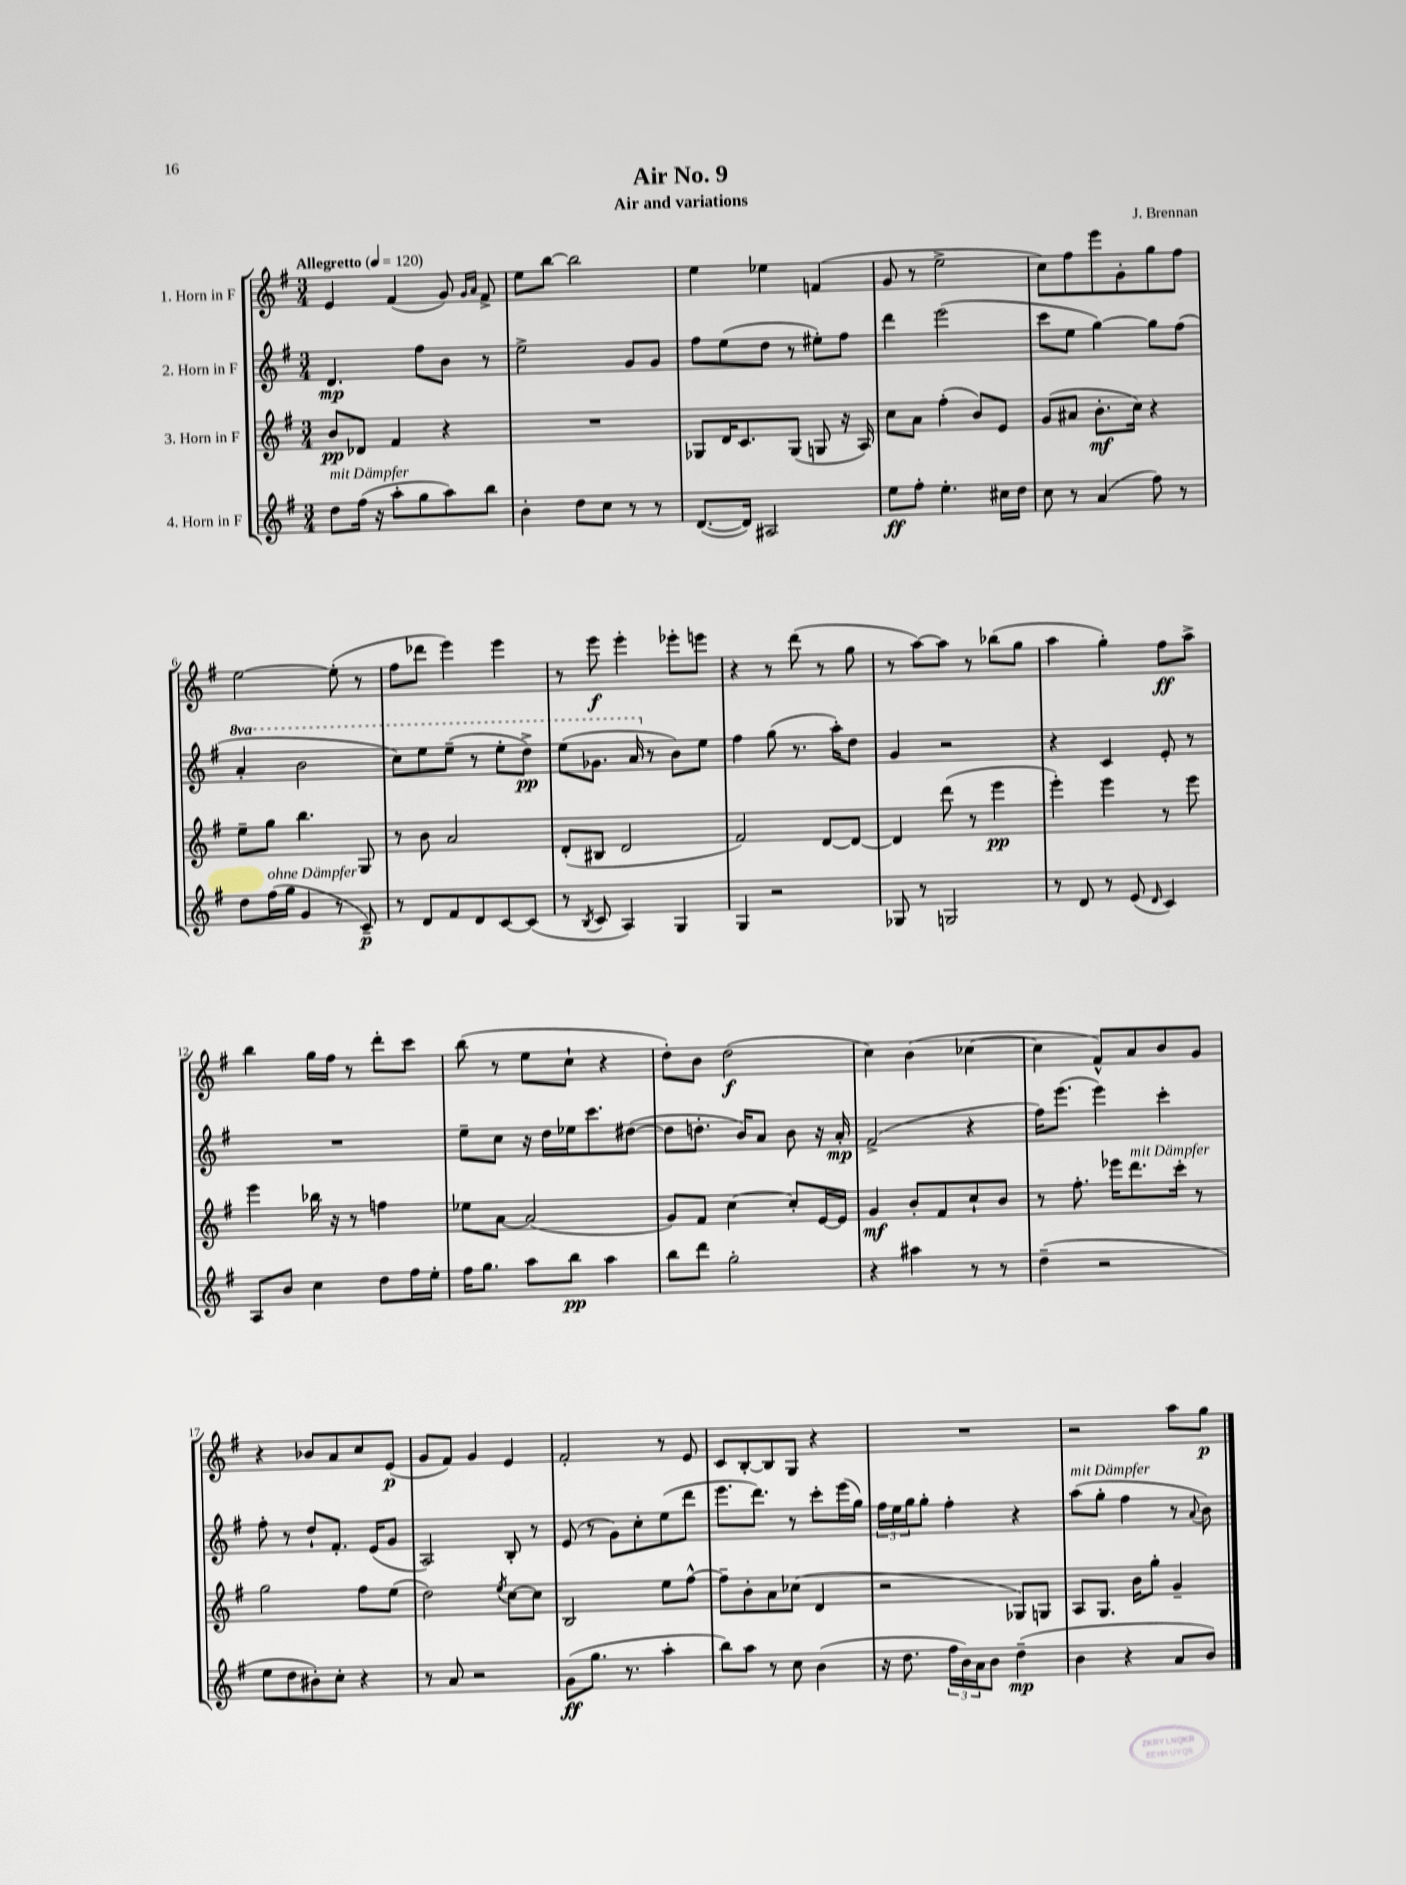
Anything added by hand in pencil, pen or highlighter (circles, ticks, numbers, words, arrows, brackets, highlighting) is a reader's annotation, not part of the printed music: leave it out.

**kern	**dynam	**kern	**dynam	**kern	**dynam	**kern	**dynam
*part4	*part4	*part3	*part3	*part2	*part2	*part1	*part1
*staff4	*staff4	*staff3	*staff3	*staff2	*staff2	*staff1	*staff1
*I"4. Horn in F	*	*I"3. Horn in F	*	*I"2. Horn in F	*	*I"1. Horn in F	*
*clefG2	*	*clefG2	*	*clefG2	*	*clefG2	*
*k[f#]	*	*k[f#]	*	*k[f#]	*	*k[f#]	*
*M3/4	*	*M3/4	*	*M3/4	*	*M3/4	*
*MM120	*	*MM120	*	*MM120	*	*MM120	*
=1	=1	=1	=1	=1	=1	=1	=1
!	!	!	!	!	!	!LO:TX:a:B:t=Allegretto	!
!LO:TX:a:i:t=mit Dämpfer	!	!	!	!	!	!	!
8dd\L	.	8b/L	pp	4.d/	mp	4e/	.
(16ff#\Jk	.	8d-X/J	.	.	.	.	.
16r	.	.	.	.	.	.	.
8aa'\L	.	4f#/	.	.	.	(4f#/	.
8gg\	.	.	.	8ff#\L	.	.	.
8aa\)	.	4r	.	8b\J	.	8g/)	.
.	.	.	.	.	.	16qqg/LL	.
.	.	.	.	.	.	16qqa/JJ	.
8bb\J	.	.	.	8r	.	8f#^/	.
=2	=2	=2	=2	=2	=2	=2	=2
4b'\	.	2.r	.	2ee^\	.	8ee\L	.
.	.	.	.	.	.	[8bb\J	.
8dd\L	.	.	.	.	.	2bb\]	.
8cc\J	.	.	.	.	.	.	.
8r	.	.	.	8g/L	.	.	.
8r	.	.	.	8g/J	.	.	.
=3	=3	=3	=3	=3	=3	=3	=3
([8.d/L	.	8G-X/L	.	8ff#\L	.	4ee\	.
.	.	16d/K	.	(8ee\	.	.	.
16d/Jk])	.	8.c/	.	.	.	.	.
2A#X/	.	.	.	8dd\J	.	4ee-X\	.
.	.	(8G-/J	.	8r	.	.	.
.	.	8Gn/	.	8ee#X'\L)	.	(4fn/	.
.	.	16r	.	8ff#\J	.	.	.
.	.	16A/)	.	.	.	.	.
=4	=4	=4	=4	=4	=4	=4	=4
8ee\L	ff	8cc\L	.	4ddd\	.	8g/	.
8ff#'\J	.	8a\J	.	.	.	8r	.
4.ee'\	.	(4ff#'\	.	(2eee\	.	2ee^\	.
.	.	8b/L)	.	.	.	.	.
16cc#X\LL	.	8e/J	.	.	.	.	.
16dd\JJ	.	.	.	.	.	.	.
=5	=5	=5	=5	=5	=5	=5	=5
8cc\	.	(8g/L	.	8ccc\L	.	8cc\L)	.
8r	.	8a#X/J	.	8ee\J	.	8ff#\	.
(4a/	.	8.b'\L	mf	[4gg\)	.	8eee\	.
.	.	.	.	.	.	8g'\	.
.	.	16cc\Jk)	.	.	.	.	.
8ff#\)	.	4r	.	8gg\L]	.	8gg\	.
8r	.	.	.	(8ff#\J	.	8ff#\J	.
!!LO:LB:g=z
=6	=6	=6	=6	=6	=6	=6	=6
*	*	*	*	*8va	*	*	*
8dd\L	.	8ee~\L	.	4aa'/	.	[2ee\	.
!LO:TX:a:i:t=ohne Dämpfer	!	!	!	!	!	!	!
(16ff#\L	.	8gg\J	.	.	.	.	.
16gg\JJ	.	.	.	.	.	.	.
4g/	.	4.bb\	.	2bb\	.	.	.
8r	.	.	.	.	.	(8ee'\]	.
8c~/)	p	8G/	.	.	.	8r	.
=7	=7	=7	=7	=7	=7	=7	=7
8r	.	8r	.	8ccc\L)	.	8ff#\L	.
8d/L	.	8b\	.	8eee\	.	8ddd-X\J	.
8f#/	.	2a/	.	(8eee~\J	.	4eee\)	.
8d/	.	.	.	8r	.	.	.
[8c/	.	.	.	8eee'\L	.	4eee\	.
(8c/J]	.	.	.	8ddd^\J)	pp	.	.
=8	=8	=8	=8	=8	=8	=8	=8
8r	.	(8d'/L	.	(8eee\L	.	8r	.
8qB/	.	.	.	.	.	.	.
8c/	.	8B#X/J	.	8.gg-X\J	.	8eee\	f
4A/)	.	2d/	.	.	.	4eee'\	.
.	.	.	.	16aa/	.	.	.
*	*	*	*	*X8va	*	*	*
.	.	.	.	8r	.	.	.
4G/	.	.	.	8b\L)	.	8eee-X'\L	.
.	.	.	.	8ee\J	.	8eeen\J	.
=9	=9	=9	=9	=9	=9	=9	=9
4G/	.	2f#/)	.	4ff#\	.	4r	.
2r	.	.	.	(8gg\	.	8r	.
.	.	.	.	8.r	.	(8ddd\	.
.	.	[8d/L	.	.	.	8r	.
.	.	.	.	16aa'\KL)	.	.	.
.	.	8d/J_	.	8dd\J	.	8gg\	.
=10	=10	=10	=10	=10	=10	=10	=10
8G-X/	.	4d/]	.	4g/	.	8r	.
8r	.	.	.	.	.	[8aa\L)	.
2Gn/	.	(8ddd\	.	2r	.	8aa\J]	.
.	.	8r	.	.	.	8r	.
.	.	4eee\	pp	.	.	(8bb-X\L	.
.	.	.	.	.	.	8gg\J	.
=11	=11	=11	=11	=11	=11	=11	=11
8r	.	4eee'\)	.	4r	.	4aa\	.
8d/	.	.	.	.	.	.	.
8r	.	4eee\	.	4c/	.	4gg'\)	.
(8e/	.	.	.	.	.	.	.
16qqd/	.	.	.	.	.	.	.
4c/)	.	8r	.	8e'/	.	8ff#\L	ff
.	.	8eee\	.	8r	.	8aa^\J	.
!!LO:LB:g=z
=12	=12	=12	=12	=12	=12	=12	=12
8A/L	.	4eee\	.	2.r	.	4bb\	.
8b/J	.	.	.	.	.	.	.
4cc\	.	16bb-X\	.	.	.	16gg\LL	.
.	.	16r	.	.	.	16ff#\JJ	.
.	.	8r	.	.	.	8r	.
8dd\L	.	4ffn\	.	.	.	8ddd'\L	.
16ff#\L	.	.	.	.	.	8ccc\J	.
16ee'\JJ	.	.	.	.	.	.	.
=13	=13	=13	=13	=13	=13	=13	=13
16ff#\KL	.	8ee-X\L	.	8ee~\L	.	(8bb\	.
8.gg\J	.	.	.	.	.	.	.
.	.	[8a\J	.	8cc\J	.	8r	.
8aa\L	.	(2a/]	.	16r	.	8ee\L	.
.	.	.	.	16dd\LL	.	.	.
8bb\J	pp	.	.	16ee-X\J	.	8cc`\J	.
.	.	.	.	8.ccc\	.	.	.
4aa\	.	.	.	.	.	4r	.
.	.	.	.	([8dd#X\J	.	.	.
=14	=14	=14	=14	=14	=14	=14	=14
8bb\L	.	8g/L)	.	8dd#\L]	.	8dd'\L)	.
8ddd\J	.	8f#/J	.	8.ddn'\J	.	8b\J	.
2gg'\	.	[4cc\	.	.	.	(2dd\	f
.	.	.	.	16b/KL)	.	.	.
.	.	.	.	8a/J	.	.	.
.	.	8cc'/L]	.	8b\	.	.	.
.	.	[16e/L	.	16r	.	.	.
.	.	16e/JJ]	.	16a'/	mp	.	.
=15	=15	=15	=15	=15	=15	=15	=15
4r	.	4g/	mf	(2f#^/	.	4cc\)	.
4aa#X\	.	8b'/L	.	.	.	(4b\	.
.	.	8f#/	.	.	.	.	.
8r	.	8cc`/	.	4r	.	[4cc-X\	.
8r	.	8b/J	.	.	.	.	.
=16	=16	=16	=16	=16	=16	=16	=16
(4dd~\	.	8r	.	16ff#\KL)	.	4cc-\]	.
.	.	.	.	(8.eee\J	.	.	.
.	.	8.ff#'\	.	.	.	.	.
2r	.	.	.	4eee\)	.	8f#^^/L)	.
.	.	16eee-X\KL	.	.	.	.	.
!	!	!LO:TX:a:i:t=mit Dämpfer	!	!	!	!	!
.	.	8.ddd\	.	.	.	8a/	.
.	.	.	.	4ccc'\	.	8b/	.
.	.	16ccc'\Jk	.	.	.	.	.
.	.	8r	.	.	.	8g/J	.
!!LO:LB:g=z
=17	=17	=17	=17	=17	=17	=17	=17
8ee\L	.	2gg\	.	8ff#'\	.	4r	.
8dd\	.	.	.	8r	.	.	.
8b#X'\)	.	.	.	8dd`/L	.	8b-X/L	.
8cc'\J	.	.	.	8.f#'/J	.	8a/	.
4r	.	8ff#\L	.	.	.	8cc/	.
.	.	.	.	(16e/KL	.	.	.
.	.	(8ee\J	.	8g/J	.	(8e/J	p
=18	=18	=18	=18	=18	=18	=18	=18
8r	.	2dd\)	.	2A/)	.	8g/L	.
8a/	.	.	.	.	.	8f#/J)	.
2r	.	.	.	.	.	4g/	.
.	.	8qee/	.	.	.	.	.
.	.	[8cc\L	.	8B'/	.	4e/	.
.	.	8cc\J]	.	8r	.	.	.
=19	=19	=19	=19	=19	=19	=19	=19
(8g\L	ff	2B/	.	(8e/	.	2f#'/	.
8.gg\J	.	.	.	8r	.	.	.
.	.	.	.	8g\L)	.	.	.
8.r	.	.	.	.	.	.	.
.	.	.	.	8cc'\	.	.	.
4aa'\	.	8ee\L	.	(8ee\	.	8r	.
.	.	[8ff#^^\J	.	8ddd\J	.	8e/	.
=20	=20	=20	=20	=20	=20	=20	=20
8bb\L)	.	8ff#~\L]	.	8.eee\L	.	8c/L	.
8aa\J	.	8b'\	.	.	.	[8B'/	.
.	.	.	.	8.ddd\J)	.	.	.
8r	.	8a\	.	.	.	8B/]	.
8cc\	.	(8cc-X\J	.	8r	.	8G/J	.
(4b\	.	4d/	.	8ccc'\L	.	4r	.
.	.	.	.	(16eee\L	.	.	.
.	.	.	.	16gg\JJ)	.	.	.
=21	=21	=21	=21	=21	=21	=21	=21
16r	.	2r	.	24ff#\LL	.	2.r	.
.	.	.	.	24ee\	.	.	.
8.dd\	.	.	.	.	.	.	.
.	.	.	.	24gg\J	.	.	.
.	.	.	.	8gg'\J	.	.	.
24ff#\LL	.	.	.	4ff#'\	.	.	.
24b\)	.	.	.	.	.	.	.
24a\J	.	.	.	.	.	.	.
8b\J	.	.	.	.	.	.	.
(4dd~\	mp	8G-X/L)	.	4r	.	.	.
.	.	8Gn/J	.	.	.	.	.
=22	=22	=22	=22	=22	=22	=22	=22
!	!	!	!	!LO:TX:a:i:t=mit Dämpfer	!	!	!
4b\	.	8A/L	.	(8aa\L	.	2r	.
.	.	8.G/J	.	8gg'\J	.	.	.
4r	.	.	.	4ff#\	.	.	.
.	.	16b\KL	.	.	.	.	.
.	.	8gg'\J	.	.	.	.	.
8a/L	.	4g~/	.	8r	.	8aa\L	.
.	.	.	.	8qqa/	.	.	.
8b/J)	.	.	.	8b\)	.	8gg\J	p
==	==	==	==	==	==	==	==
*-	*-	*-	*-	*-	*-	*-	*-
